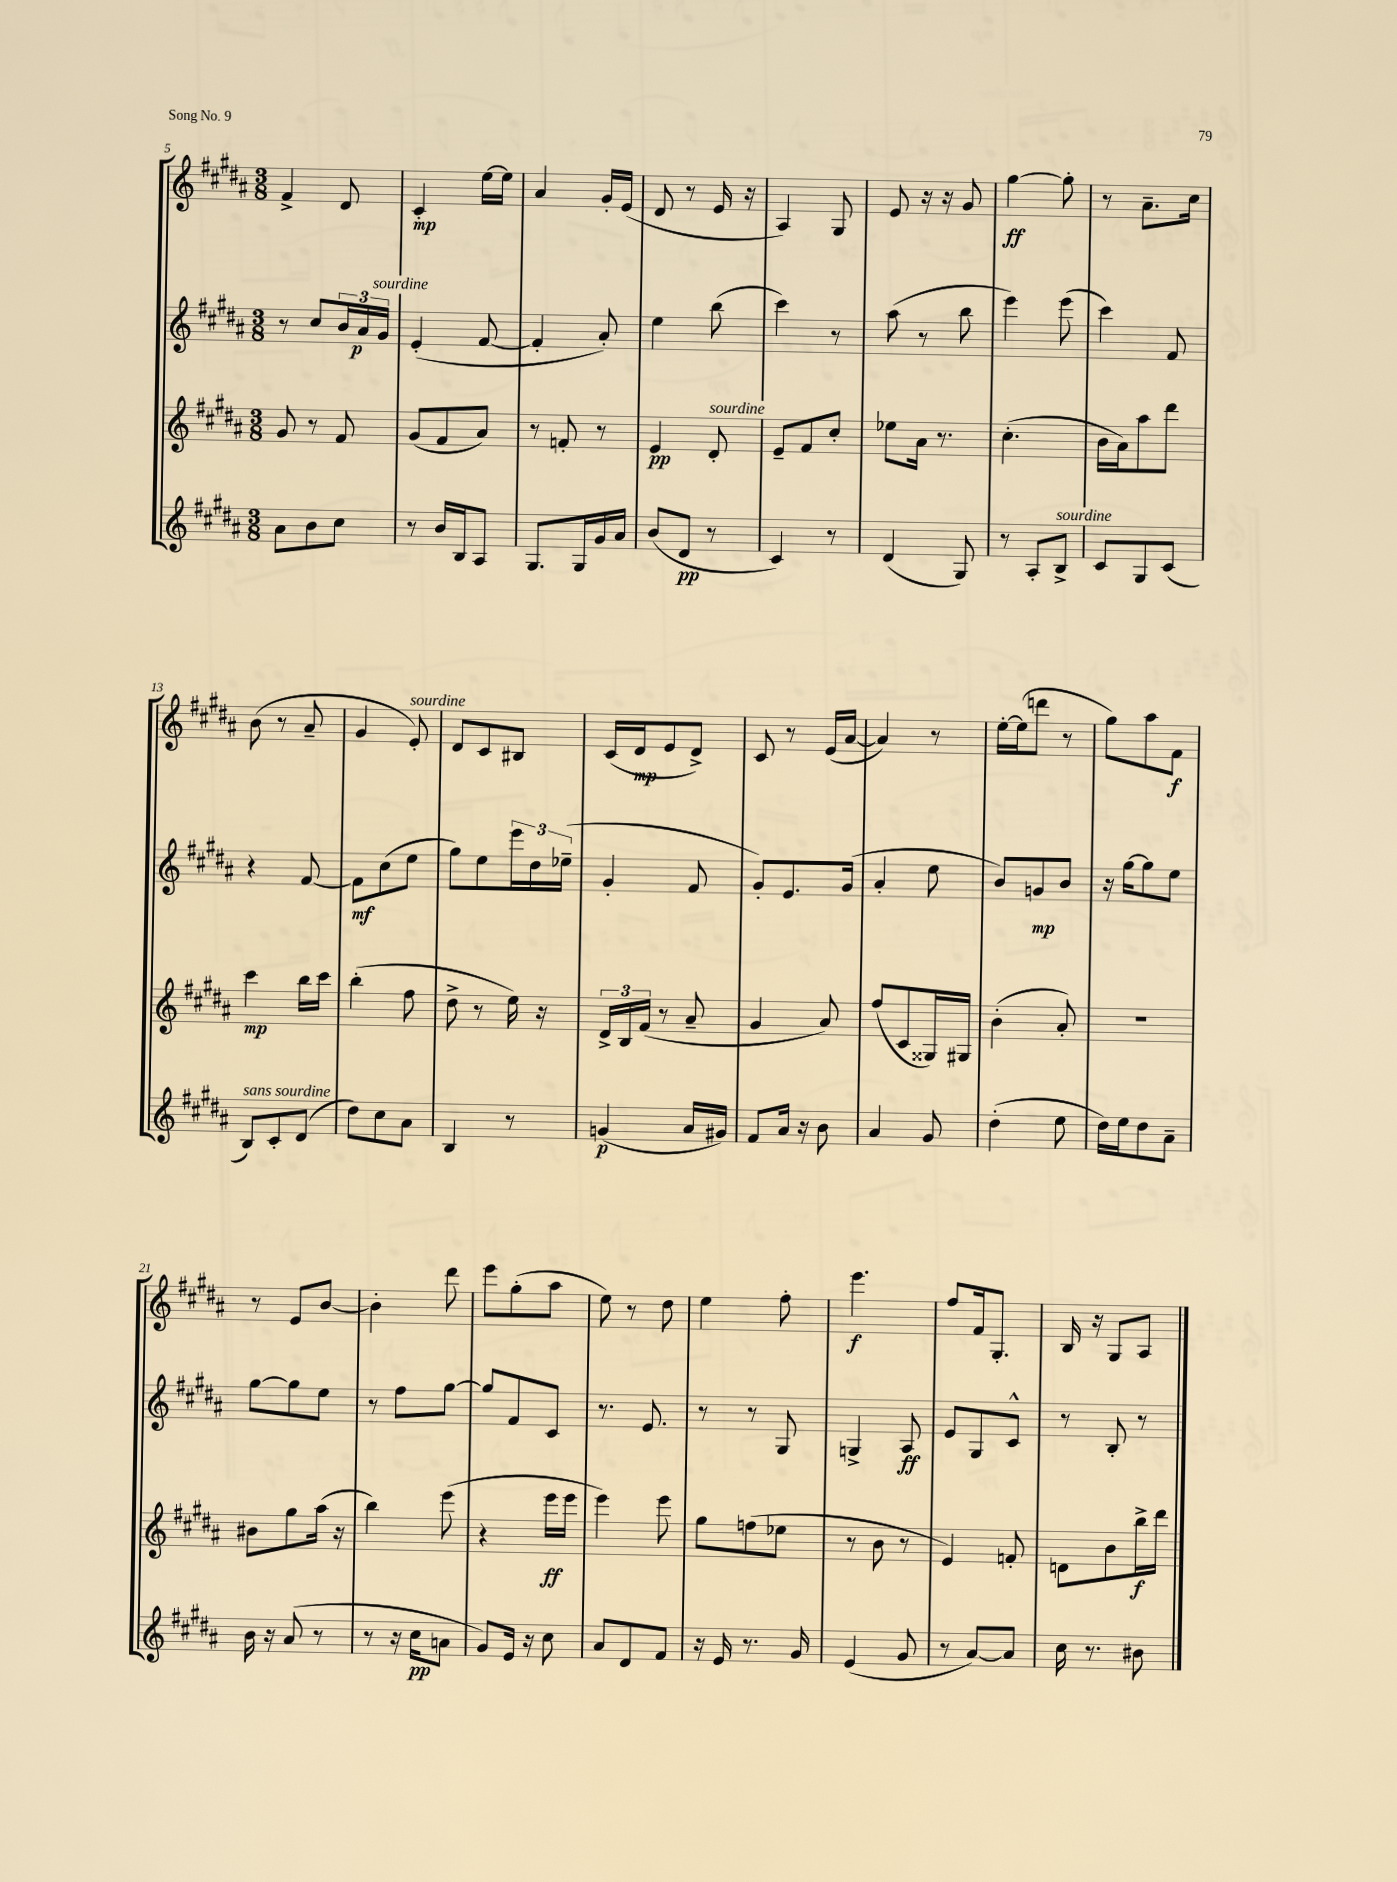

**kern	**dynam	**kern	**dynam	**kern	**dynam	**kern	**dynam
*part4	*part4	*part3	*part3	*part2	*part2	*part1	*part1
*staff4	*staff4	*staff3	*staff3	*staff2	*staff2	*staff1	*staff1
*clefG2	*	*clefG2	*	*clefG2	*	*clefG2	*
*k[f#c#g#d#a#]	*	*k[f#c#g#d#a#]	*	*k[f#c#g#d#a#]	*	*k[f#c#g#d#a#]	*
*M3/8	*	*M3/8	*	*M3/8	*	*M3/8	*
=5	=5	=5	=5	=5	=5	=5	=5
8a#\L	.	8g#/	.	8r	.	4f#^/	.
8b\	.	8r	.	8cc#/L	.	.	.
8cc#\J	.	8f#/	.	24b/L	.	8d#/	.
.	.	.	.	24a#/	p	.	.
!	!	!	!	!LO:TX:a:i:t=sourdine	!	!	!
.	.	.	.	24g#/JJ	.	.	.
=6	=6	=6	=6	=6	=6	=6	=6
8r	.	(8g#/L	.	(4e'/	.	4c#'/	mp
16b/LL	.	8f#/	.	.	.	.	.
16B/J	.	.	.	.	.	.	.
8A#/J	.	8a#/J)	.	[8f#/	.	[16ee\LL	.
.	.	.	.	.	.	16ee\JJ]	.
=7	=7	=7	=7	=7	=7	=7	=7
8.G#/L	.	8r	.	4f#'/]	.	4a#/	.
.	.	8fn'/	.	.	.	.	.
16G#/L	.	.	.	.	.	.	.
16g#/	.	8r	.	8a#'/)	.	16g#'/LL	.
16a#/JJ	.	.	.	.	.	(16e/JJ	.
=8	=8	=8	=8	=8	=8	=8	=8
(8b/L	.	4e/	pp	4ee\	.	8d#/	.
8d#/J	pp	.	.	.	.	8r	.
!	!	!LO:TX:a:i:t=sourdine	!	!	!	!	!
8r	.	8d#'/	.	(8bb\	.	16e/	.
.	.	.	.	.	.	16r	.
=9	=9	=9	=9	=9	=9	=9	=9
4c#/)	.	8e~/L	.	4ccc#\)	.	4A#/)	.
.	.	8f#/	.	.	.	.	.
8r	.	8cc#'/J	.	8r	.	8G#/	.
=10	=10	=10	=10	=10	=10	=10	=10
(4d#/	.	8ee-X\L	.	(8aa#\	.	8e/	.
.	.	16a#\Jk	.	8r	.	16r	.
.	.	8.r	.	.	.	16r	.
8G#/)	.	.	.	8bb\	.	8g#/	.
=11	=11	=11	=11	=11	=11	=11	=11
8r	.	(4.cc#'\	.	4eee\)	.	[4gg#\	ff
8A#'/L	.	.	.	.	.	.	.
!LO:TX:a:i:t=sourdine	!	!	!	!	!	!	!
8B^/J	.	.	.	(8eee\	.	8gg#'\]	.
=12	=12	=12	=12	=12	=12	=12	=12
8c#/L	.	16b\LL	.	4ccc#\)	.	8r	.
.	.	16a#\J)	.	.	.	.	.
8G#/	.	8aa#\	.	.	.	8.a#~\L	.
(8c#/J	.	8ddd#\J	.	8f#/	.	.	.
.	.	.	.	.	.	16cc#\Jk	.
!!LO:LB:g=z
=13	=13	=13	=13	=13	=13	=13	=13
!LO:TX:a:i:t=sans sourdine	!	!	!	!	!	!	!
8B/L)	.	4ccc#\	mp	4r	.	(8b\	.
8c#'/	.	.	.	.	.	8r	.
(8d#/J	.	16bb\LL	.	[8f#/	.	8a#~/	.
.	.	16ccc#\JJ	.	.	.	.	.
=14	=14	=14	=14	=14	=14	=14	=14
8dd#\L)	.	(4bb'\	.	8f#\L]	mf	4g#/	.
8cc#\	.	.	.	(8cc#\	.	.	.
!	!	!	!	!	!	!LO:TX:a:i:t=sourdine	!
8a#\J	.	8ff#\	.	8ee\J	.	8e'/)	.
=15	=15	=15	=15	=15	=15	=15	=15
4B/	.	8dd#^\	.	8gg#\L)	.	8d#/L	.
.	.	8r	.	8ee\	.	8c#/	.
8r	.	16ee\)	.	24eee\L	.	8B#X/J	.
.	.	.	.	24dd#\	.	.	.
.	.	16r	.	.	.	.	.
.	.	.	.	(24ee-X~\JJ	.	.	.
=16	=16	=16	=16	=16	=16	=16	=16
(4gn/	p	24d#^/LL	.	4g#'/	.	(16c#/LL	.
.	.	24B/	.	.	.	.	.
.	.	.	.	.	.	16d#/J	mp
.	.	(24f#/JJ	.	.	.	.	.
.	.	8r	.	.	.	8e/	.
16a#/LL	.	8a#~/	.	8f#/	.	8d#^/J)	.
16g#X/JJ)	.	.	.	.	.	.	.
=17	=17	=17	=17	=17	=17	=17	=17
8f#/L	.	4g#/	.	8g#'/L)	.	8c#/	.
16a#/Jk	.	.	.	8.e/	.	8r	.
16r	.	.	.	.	.	.	.
8b\	.	8a#/)	.	.	.	(16e/LL	.
.	.	.	.	(16g#/Jk	.	[16a#/JJ	.
=18	=18	=18	=18	=18	=18	=18	=18
4a#/	.	(8ff#/L	.	4a#'/	.	4a#/])	.
.	.	8c#/	.	.	.	.	.
8g#/	.	16G##X/L)	.	8ee\	.	8r	.
.	.	16G#X/JJ	.	.	.	.	.
=19	=19	=19	=19	=19	=19	=19	=19
(4dd#'\	.	(4b'\	.	8b/L)	.	[16ee'\LL	.
.	.	.	.	.	.	(16ee\J]	.
.	.	.	.	8gn/	mp	8dddn\J	.
8ee\	.	8a#'/)	.	8b/J	.	8r	.
=20	=20	=20	=20	=20	=20	=20	=20
16dd#\LL)	.	4.r	.	16r	.	8gg#\L)	.
16ee\J	.	.	.	[16gg#\KL	.	.	.
8dd#\	.	.	.	8gg#\]	.	8aa#\	.
8a#~\J	.	.	.	8ee\J	.	8f#\J	f
!!LO:LB:g=z
=21	=21	=21	=21	=21	=21	=21	=21
16b\	.	8b#X\L	.	[8gg#\L	.	8r	.
16r	.	.	.	.	.	.	.
(8a#/	.	8gg#\	.	8gg#\]	.	8e/L	.
8r	.	(16aa#\Jk	.	8ee\J	.	[8b/J	.
.	.	16r	.	.	.	.	.
=22	=22	=22	=22	=22	=22	=22	=22
8r	.	4bb\)	.	8r	.	4b'\]	.
16r	.	.	.	8ff#\L	.	.	.
16cc#\KL	pp	.	.	.	.	.	.
8an\J	.	(8eee\	.	[8gg#\J	.	8ddd#\	.
=23	=23	=23	=23	=23	=23	=23	=23
8g#/L)	.	4r	.	8gg#/L]	.	8eee\L	.
16e/Jk	.	.	.	8f#/	.	(8gg#'\	.
16r	.	.	.	.	.	.	.
8cc#\	.	16eee\LL	ff	8c#/J	.	8aa#\J	.
.	.	16eee\JJ	.	.	.	.	.
=24	=24	=24	=24	=24	=24	=24	=24
8a#/L	.	4eee\)	.	8.r	.	8ee\)	.
8d#/	.	.	.	.	.	8r	.
.	.	.	.	8.e/	.	.	.
8f#/J	.	8eee\	.	.	.	8dd#\	.
=25	=25	=25	=25	=25	=25	=25	=25
16r	.	8gg#\L	.	8r	.	4ee\	.
16e/	.	.	.	.	.	.	.
8.r	.	(8ffn\	.	8r	.	.	.
.	.	8ee-X\J	.	8G#/	.	8ff#'\	.
16g#/	.	.	.	.	.	.	.
=26	=26	=26	=26	=26	=26	=26	=26
(4e/	.	8r	.	4Gn^/	.	4.eee\	f
.	.	8b\	.	.	.	.	.
8g#/	.	8r	.	8A#/	ff	.	.
=27	=27	=27	=27	=27	=27	=27	=27
8r	.	4e/)	.	8e/L	.	8ff#/L	.
[8a#/L)	.	.	.	8G#/	.	16f#/k	.
.	.	.	.	.	.	8.G#'/J	.
8a#/J]	.	8fn'/	.	8c#^^/J	.	.	.
=28	=28	=28	=28	=28	=28	=28	=28
16cc#\	.	8dn\L	.	8r	.	16B/	.
8.r	.	.	.	.	.	16r	.
.	.	8b\	.	8B'/	.	8G#/L	.
8b#X\	.	16bb^\L	f	8r	.	8A#/J	.
.	.	16ddd#\JJ	.	.	.	.	.
==	==	==	==	==	==	==	==
*-	*-	*-	*-	*-	*-	*-	*-
